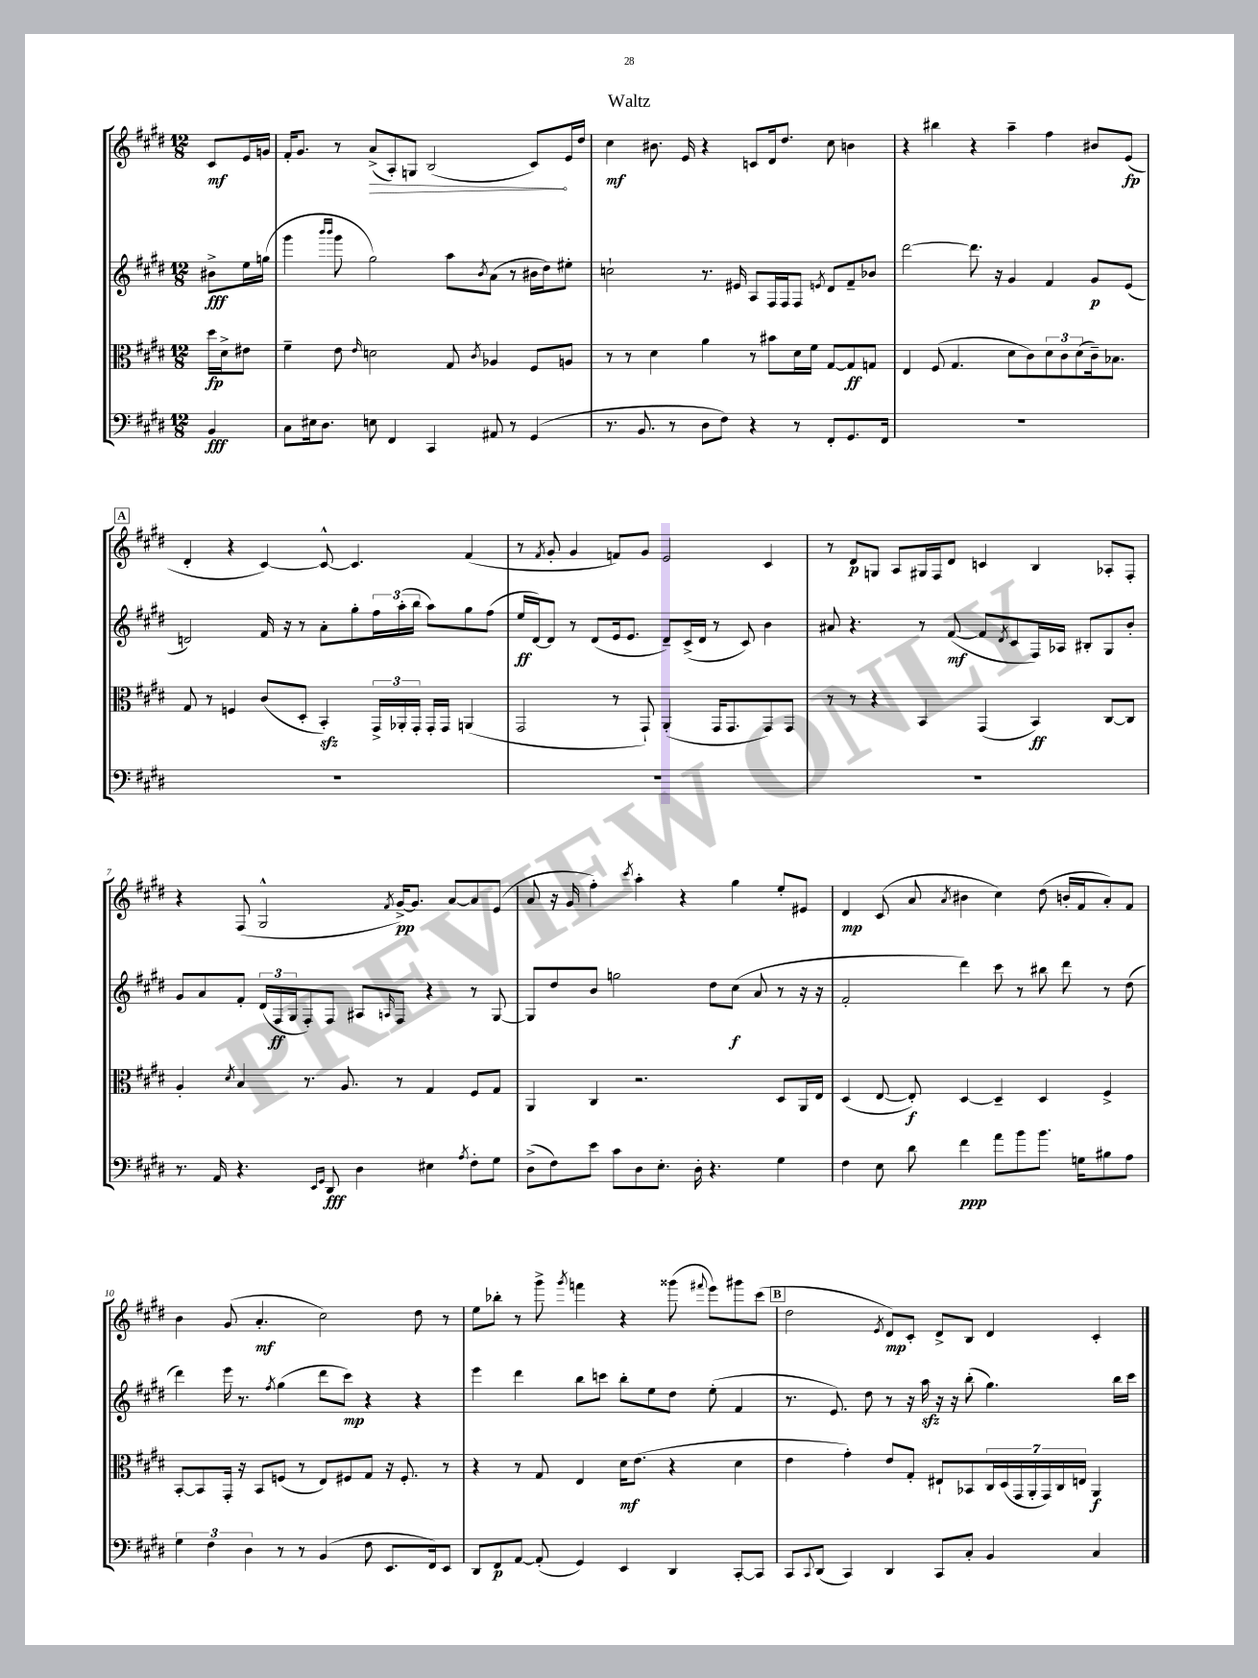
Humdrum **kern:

**kern	**kern	**kern	**kern
*staff4	*staff3	*staff2	*staff1
*clefF4	*clefC3	*clefG2	*clefG2
*k[f#c#g#d#]	*k[f#c#g#d#]	*k[f#c#g#d#]	*k[f#c#g#d#]
*M12/8	*M12/8	*M12/8	*M12/8
4BB	16dd#	8b#^	8c#
.	16d#^	.	.
.	8e#	16ee	16e
.	.	(16gg	16g
=	=	=	=
8C#	4f#~	4ggg#	16f#'
.	.	.	8.g#
16E#	.	.	.
8.D#	.	.	.
.	.	16qqbbb	.
.	.	16qqbbb	.
.	8e	8ggg#	8r
.	16qqe	.	.
8E	2d	2gg#)	(8a^
4FF#	.	.	8A')
.	.	.	8G
4CC#	.	.	(2B
.	8G#	8aa	.
.	8qc#	8qb	.
8AA#	4A-	(8a	.
8r	.	8r	.
(4GG#	8F#	16b#	8c#)
.	.	16dd#)	.
.	8A	8ee#'	16e
.	.	.	16dd#
=	=	=	=
8.r	8r	2cc`	4cc#
.	8r	.	.
8.BB	.	.	.
.	4d#	.	8.b#
8r	.	.	.
.	.	.	16e
8D#	4a	8.r	4r
8F#)	.	.	.
.	.	16e#	.
4r	8r	8A	8c
.	8b#	16F#	16d#
.	.	16F#	8.dd#
8r	16d#	8F#	.
.	16f#	.	.
.	.	8qe	.
8FF#'	[8G#	8d#	8cc#
8.GG#	8G#]	8f#~	4b
.	8G	8b-	.
16FF#	.	.	.
=	=	=	=
1.r	4E	[2ddd#	4r
.	(8F#	.	4bb#
.	4.G#	.	.
.	.	8.ddd#]	4r
.	.	16r	.
.	8d#	4g#	4aa~
.	8c#)	.	.
.	12d#	4f#	4ff#
.	12c#	.	.
.	(12d#	.	.
.	16c#~)	8g#	8b#
.	8.B-	.	.
.	.	(8e	(8e
=	=	=	=
1.r	8G#	2d)	4d#'
.	8r	.	.
.	4F	.	4r
.	(8c#	16f#	[4c#)
.	.	16r	.
.	8D#'	8r	.
.	4BB')	8a'	8c#^^_
.	.	8gg#'	4.c#]
.	24GG#^	24ff#	.
.	24AA-'	(24aa'	.
.	24GG#'	24bb	.
.	16GG#'	8aa)	.
.	16GG#	.	.
.	(4AA	8gg#	(4f#
.	.	(8ff#	.
=	=	=	=
1.r	2GG#	16ee	8r
.	.	[16d#)	.
.	.	.	8qf#
.	.	8d#]	8g#'
.	.	8r	4g#
.	.	(8d#	.
.	8r	16e	8f)
.	.	8.e	.
.	8GG#`)	.	8g#
.	(4AA'	8d#~)	2e
.	.	(16c#^	.
.	.	16d#	.
.	16GG#	8r	.
.	8.GG#	.	.
.	.	8c#)	.
.	8GG#)	4b	4c#
.	8GG#	.	.
=	=	=	=
1.r	8r	8a#	8r
.	8r	4.r	8d#
.	4r	.	8G
.	.	.	8A
.	4BB	8r	16G#
.	.	.	16F#
.	.	([8f#	8d#
.	(4GG#	8f#]	4c
.	.	8qd#	.
.	.	8c#	.
.	4BB)	16F#)	4B
.	.	16A-	.
.	.	8B#'	.
.	[8C#	8G#	8A-'
.	8C#]	8b'	8F#'
=	=	=	=
8.r	4A'	8g#	4r
.	.	8a	.
16AA	.	.	.
.	8qd#	.	.
4.r	4B	8f#'	(8F#
.	.	(24d#	2G#^^
.	.	24F#	.
.	.	24G#	.
.	8.r	8F#')	.
16qqEE	.	.	.
16qqGG#	.	.	.
8DD#	.	8F#	.
.	8.A	.	.
4D#	.	8A#	.
.	.	16qqA	8qf#
.	8r	8F#	[16g#^)
.	.	.	8.g#]
4E#	4G#	4r	.
.	.	.	[8a
8qA	.	.	.
8F#'	8F#	8r	8a]
8G#	8G#	[8G#	(8e
=	=	=	=
(8D#^	4AA	8G#]	8a
8F#)	.	8dd#	16r
.	.	.	16g#
8e	4C#	8b	4ff#')
8c#	.	2gg	.
.	.	.	8qccc#
8D#	2.r	.	4aa'
8.E'	.	.	.
.	.	.	4r
16D#'	.	.	.
4.r	.	8dd#	.
.	.	(8cc#	4gg#
.	.	8a	.
4G#	8D#	8r	8ee'
.	16AA	16r	8e#
.	16E	16r	.
=	=	=	=
4F#	(4D#	2f#'	4d#
8E	[8E	.	(8c#
8d#	8E'])	.	8a
.	.	.	8qa
4f#	[4D#	4ddd#)	4b#
8a	4D#~]	8ccc#	4cc#)
8b	.	8r	.
8.b	4D#	8bb#	(8dd#
.	.	8ddd#	16b'
16G	.	.	16f#
8B#	4F#^	8r	8a')
8A	.	(8dd#	8f#
=	=	=	=
6G#	[8BB'	4ddd#)	4b
.	8BB]	.	.
6F#	.	.	.
.	16GG#'	16eee	(8g#
.	16r	8.r	.
6D#	.	.	.
.	8BB	.	4.a'
.	.	8qff#	.
8r	(8F	(4gg#	.
8r	8r	.	.
(4BB	8E)	8ddd#	2cc#)
.	8F#	8ccc#)	.
8F#	8G#	4r	.
8.EE	16r	.	.
.	8.F#'	.	.
.	.	4r	8dd#
16FF#)	.	.	.
8EE	8r	.	8r
=	=	=	=
8DD#	4r	4eee	8ee
8FF#	.	.	8bb-'
[8AA	8r	4ddd#	8r
(8AA']	8G#	.	8ggg#^
.	.	.	8qggg#
4GG#)	4E	8bb	4fff
.	.	8ccc	.
4EE	16d#	8bb'	4r
.	(8.e	.	.
.	.	8ee	.
4DD#	4r	8dd#	(8ggg##
.	.	.	8qqfff#
.	.	(8ee'	8eee)
[8CC#'	4d#	4f#	8ggg#
8CC#]	.	.	(8ccc#
=	=	=	=
8CC#	4e	8.r	2dd#
8qqCC#	.	.	.
(8DD#	.	.	.
.	.	8.e)	.
4CC#)	4g#')	.	.
.	.	8dd#	.
.	.	.	8qe
4DD#	8e	8r	8d#)
.	8G#'	16r	8c#'
.	.	16aa	.
8CC#	8E#`	16r	8d#^
.	.	16r	.
8C#'	8BB-	(8bb'	8B
4BB	28C#	4.gg#)	4d#
.	(28D#	.	.
.	28GG#	.	.
.	28AA'	.	.
.	28GG#)	.	.
.	28C#	.	.
.	28E	.	.
4C#	4AA	.	4c#'
.	.	16bb	.
.	.	16ccc#	.
==	==	==	==
*-	*-	*-	*-
